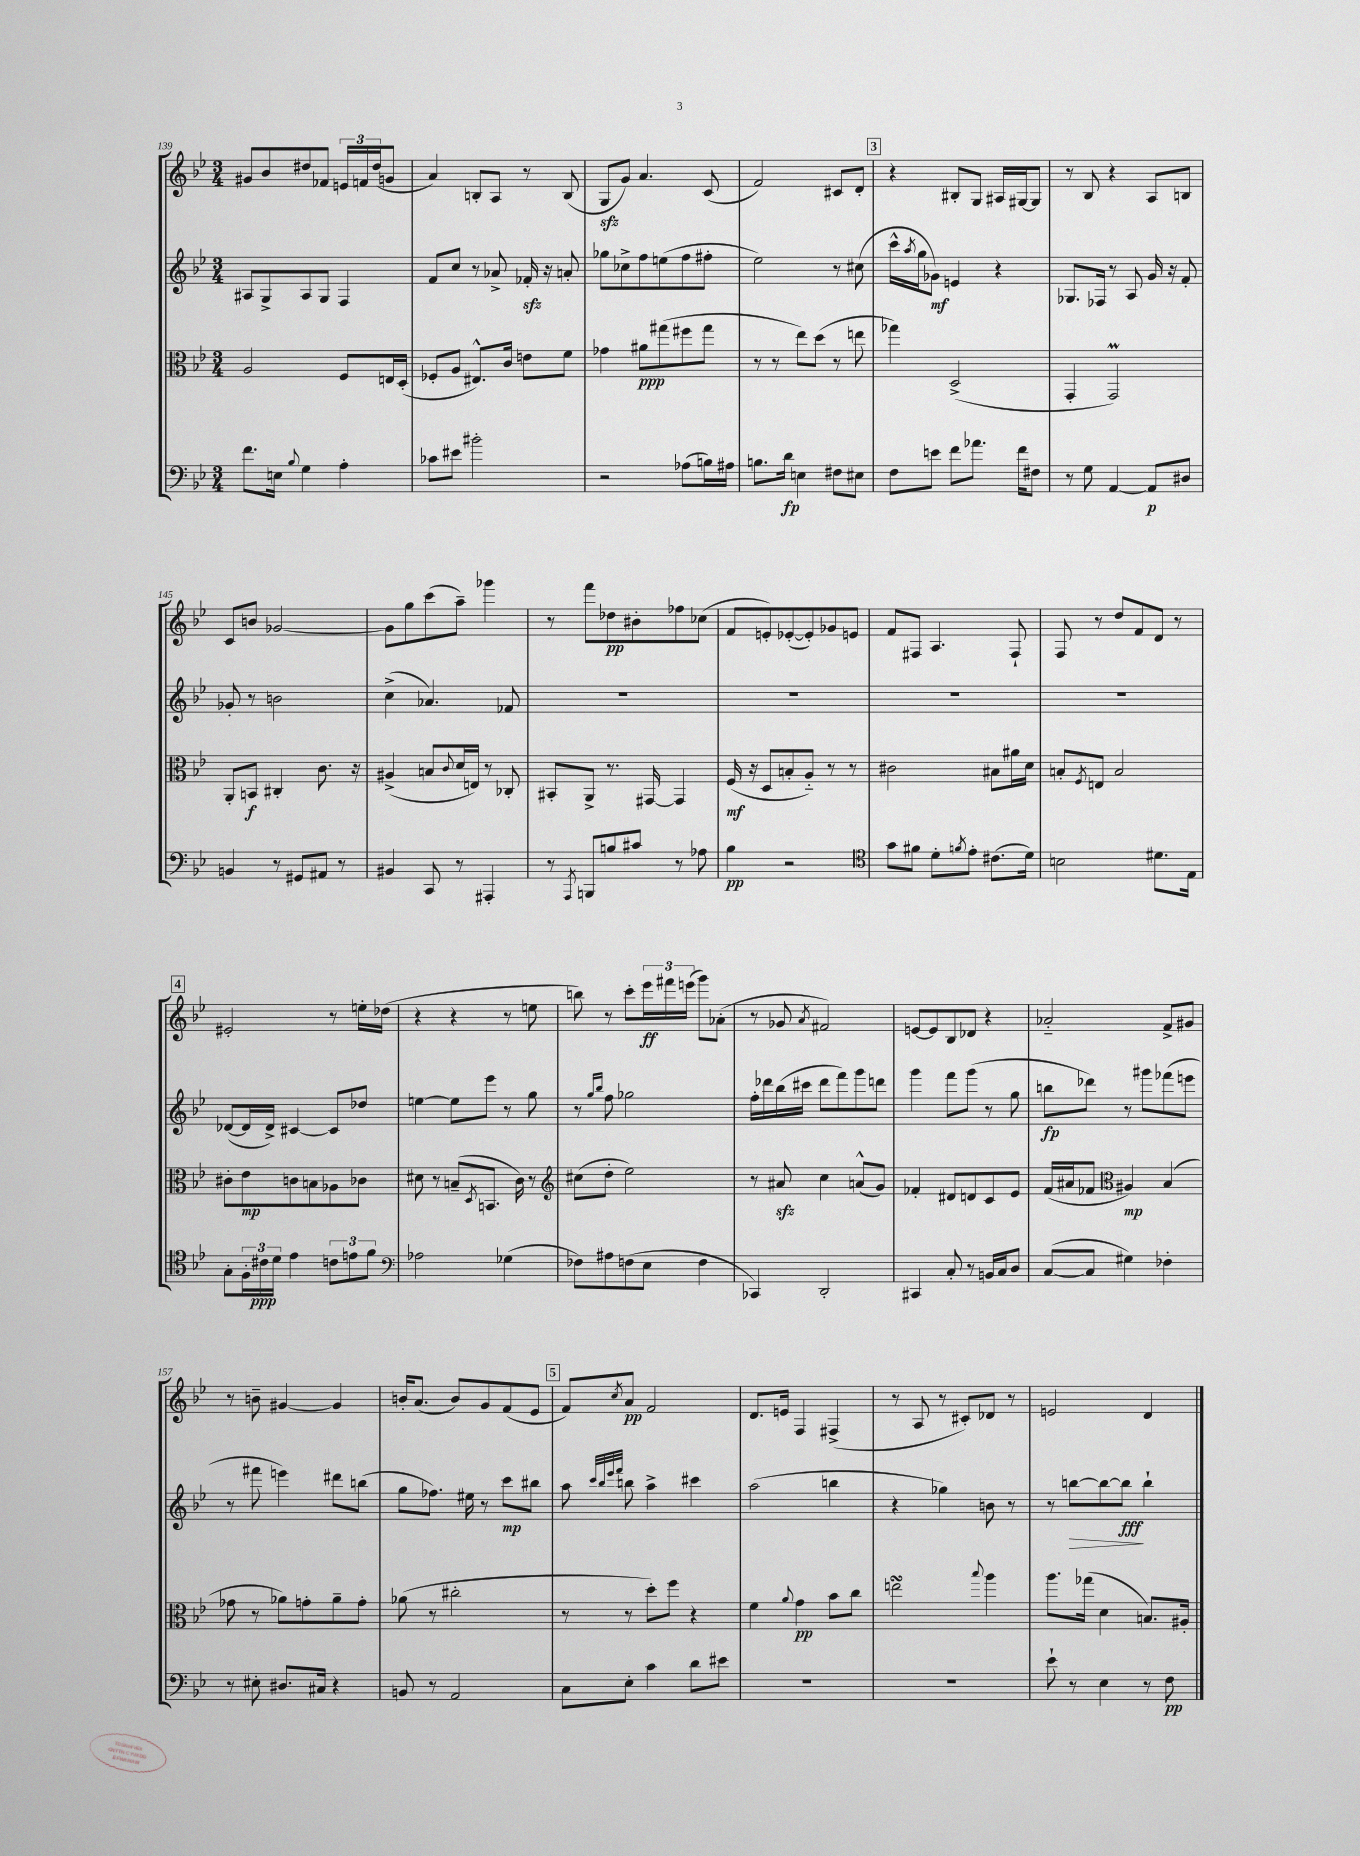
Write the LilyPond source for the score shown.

<<
\new StaffGroup <<
\new Staff = "s0" {
    \clef treble \key bes \major \numericTimeSignature \time 3/4
    gis'8 bes'8 dis''8 fes'8 \tuplet 3/2 { e'16 f'16 dis''16( } g'8 |
    a'4) b8-. a8 r8 b8( |
    g8\sfz g'8) a'4. c'8( |
    f'2) cis'8 d'8-. |
    \mark \markup { \box "3" } r4 bis8-. g8 ais16 gis16~ gis8 |
    r8 bes8 r4 a8 b8 |
    c'8 b'8 ges'2~ |
    ges'8 g''8 c'''8( a''8--) ges'''4 |
    r8 f'''8 des''8\pp bis'8-. fes''8 ces''8( |
    f'8 e'8-.) ees'8~-.( ees'8-.) ges'8 e'8 |
    f'8 fis8 a4. fis8-! |
    f8 r8 d''8 f'8 d'8 r8 |
    \mark \markup { \box "4" } eis'2-. r8 e''16-. des''16( |
    r4 r4 r8 e''8 |
    b''8) r8 c'''8-. \tuplet 3/2 { ees'''16\ff fis'''16 e'''16( } g'''8) aes'8-.( |
    r8 ges'8 \acciaccatura { a'8 } fis'2) |
    e'8~ e'8 bes8 des'8 r4 |
    aes'2-_ f'8-> gis'8 |
    r8 b'8-- gis'4~ gis'4 |
    b'16-. a'8.( b'8) g'8 f'8( ees'8 |
    \mark \markup { \box "5" } f'8) \acciaccatura { c''8 } a'8\pp f'2 |
    d'8. e'16 f4 fis4->( |
    r8 a8 r8 cis'8-.) des'8 r8 |
    e'2 d'4 \bar "|." |
}
\new Staff = "s1" {
    \clef treble \key bes \major \numericTimeSignature \time 3/4
    ais8 g8-> ais8 g8 f4 |
    f'8 c''8 r8 aes'8-> fes'16-.\sfz r16 a'8-. |
    ges''8 ces''8-> f''8 e''8( f''8 fis''8-. |
    ees''2) r8 cis''8( |
    \mark \markup { \box "3" } c'''16-^ \acciaccatura { a''8 } g''16 ges'8\mf) e'4 r4 |
    ges8. fes16 r8 a8 g'16 r16 f'8-. |
    ges'8-. r8 b'2 |
    c''4->( aes'4.) fes'8 |
    R2. |
    R2. |
    R2. |
    R2. |
    \mark \markup { \box "4" } des'8~( des'16 des'16->) cis'4~ cis'8 des''8 |
    e''4~ e''8 ees'''8 r8 g''8 |
    r8 \grace { g''16 bes''16 } f''8 ges''2 |
    f''16-. des'''16 bes''16( cis'''16 des'''8 f'''8) g'''8 d'''8 |
    g'''4 f'''8 g'''8( r8 g''8 |
    b''8\fp des'''8) r8 gis'''8 fes'''8( e'''8 |
    r8 fis'''8 e'''4) dis'''8 b''8( |
    g''8 fes''8.) eis''16 r8 c'''8\mp bis''8 |
    \mark \markup { \box "5" } a''8 \grace { c'''32 bes''32 ees'''32 f'''32 } b''8 a''4-> cis'''4 |
    a''2( b''4 |
    r4 ges''4) b'8 r8 |
    r8 b''8~\> b''8~ b''8\fff\! b''4-! \bar "|." |
}
\new Staff = "s2" {
    \clef alto \key bes \major \numericTimeSignature \time 3/4
    a2 f8 e16 d16-.( |
    fes8-. a8 eis8.-^) c'16 e'8 f'8 |
    ges'4 ais'8\ppp gis''8( fis''8 gis''8 |
    r8 r8 ees''8) d''8( r8 e''8 |
    \mark \markup { \box "3" } ges''4) d2->( |
    g,4-. g,2\prall) |
    a,8-. b,8\f cis4-. c'8. r16 |
    ais4->( b8 \appoggiatura { c'8 } d'16 e16) r8 ces8-. |
    bis,8-. a,8-> r8. gis,16~ gis,4 |
    f16\mf( r16 d8 b8-. a8-_) r8 r8 |
    cis'2 bis8 ais'16 d'16 |
    b8-. \acciaccatura { f8 } e8 b2 |
    \mark \markup { \box "4" } cis'8-. ees'8\mp c'8 b8 aes8 ces'8 |
    dis'8 r8 b8--( \acciaccatura { d8 } b,8. c'16) r8 |
    \clef treble cis''8( d''8-. ees''2) |
    r8 ais'8\sfz c''4 a'8-^( g'8) |
    fes'4-. dis'8 d'8 c'8 ees'8 |
    f'16( ais'16 fes'8 \clef alto ais4\mp) bes4( |
    ges'8 r8 aes'8) g'8-. aes'8-- g'8-. |
    aes'8( r8 cis''2-. |
    \mark \markup { \box "5" } r8 r8 d''8-.) f''8 r4 |
    f'4 \appoggiatura { a'8 } g'4\pp bes'8 c''8 |
    e''2\turn \appoggiatura { bes''8 } a''4 |
    a''8. ges''16( d'4 b8.) ais16-. \bar "|." |
}
\new Staff = "s3" {
    \clef bass \key bes \major \numericTimeSignature \time 3/4
    f'8. e16 \appoggiatura { bes8 } g4 a4-. |
    ces'8 eis'8 bis'2-. |
    r2 aes8( b16) ais16 |
    b8. d'16\fp e4 fis8 eis8 |
    \mark \markup { \box "3" } f8 e'8 f'8 aes'8. f'16 fis8 |
    r8 g8 a,4~ a,8\p dis8 |
    b,4 r8 gis,8 ais,8 r8 |
    bis,4 c,8 r8 ais,,4-. |
    r8 \acciaccatura { a,,8 } b,,8 b8 cis'8 r8 aes8 |
    bes4\pp r2 |
    \clef tenor g'8 fis'8 d'8-. \acciaccatura { f'8 } ees'8-. cis'8.( d'16) |
    b2 dis'8. ees16 |
    \mark \markup { \box "4" } g8-. \tuplet 3/2 { f16-. cis'16\ppp d'16 } ees'4 \tuplet 3/2 { c'8 e'8 f'8 } |
    \clef bass aes2 ges4( |
    fes8) ais8 f8( ees8 f4 |
    ces,4) d,2-. |
    cis,4 c8-. r8 b,16 c16 d8 |
    c8~( c8 gis4) fes4-. |
    r8 eis8-. dis8. cis16 r4 |
    b,8 r8 a,2 |
    \mark \markup { \box "5" } c8 ees8-. c'4 d'8 eis'8 |
    R2. |
    R2. |
    ees'8-! r8 ees4 r8 f8\pp \bar "|." |
}
>>
>>
\layout { \context { \Score currentBarNumber = #139 } }
